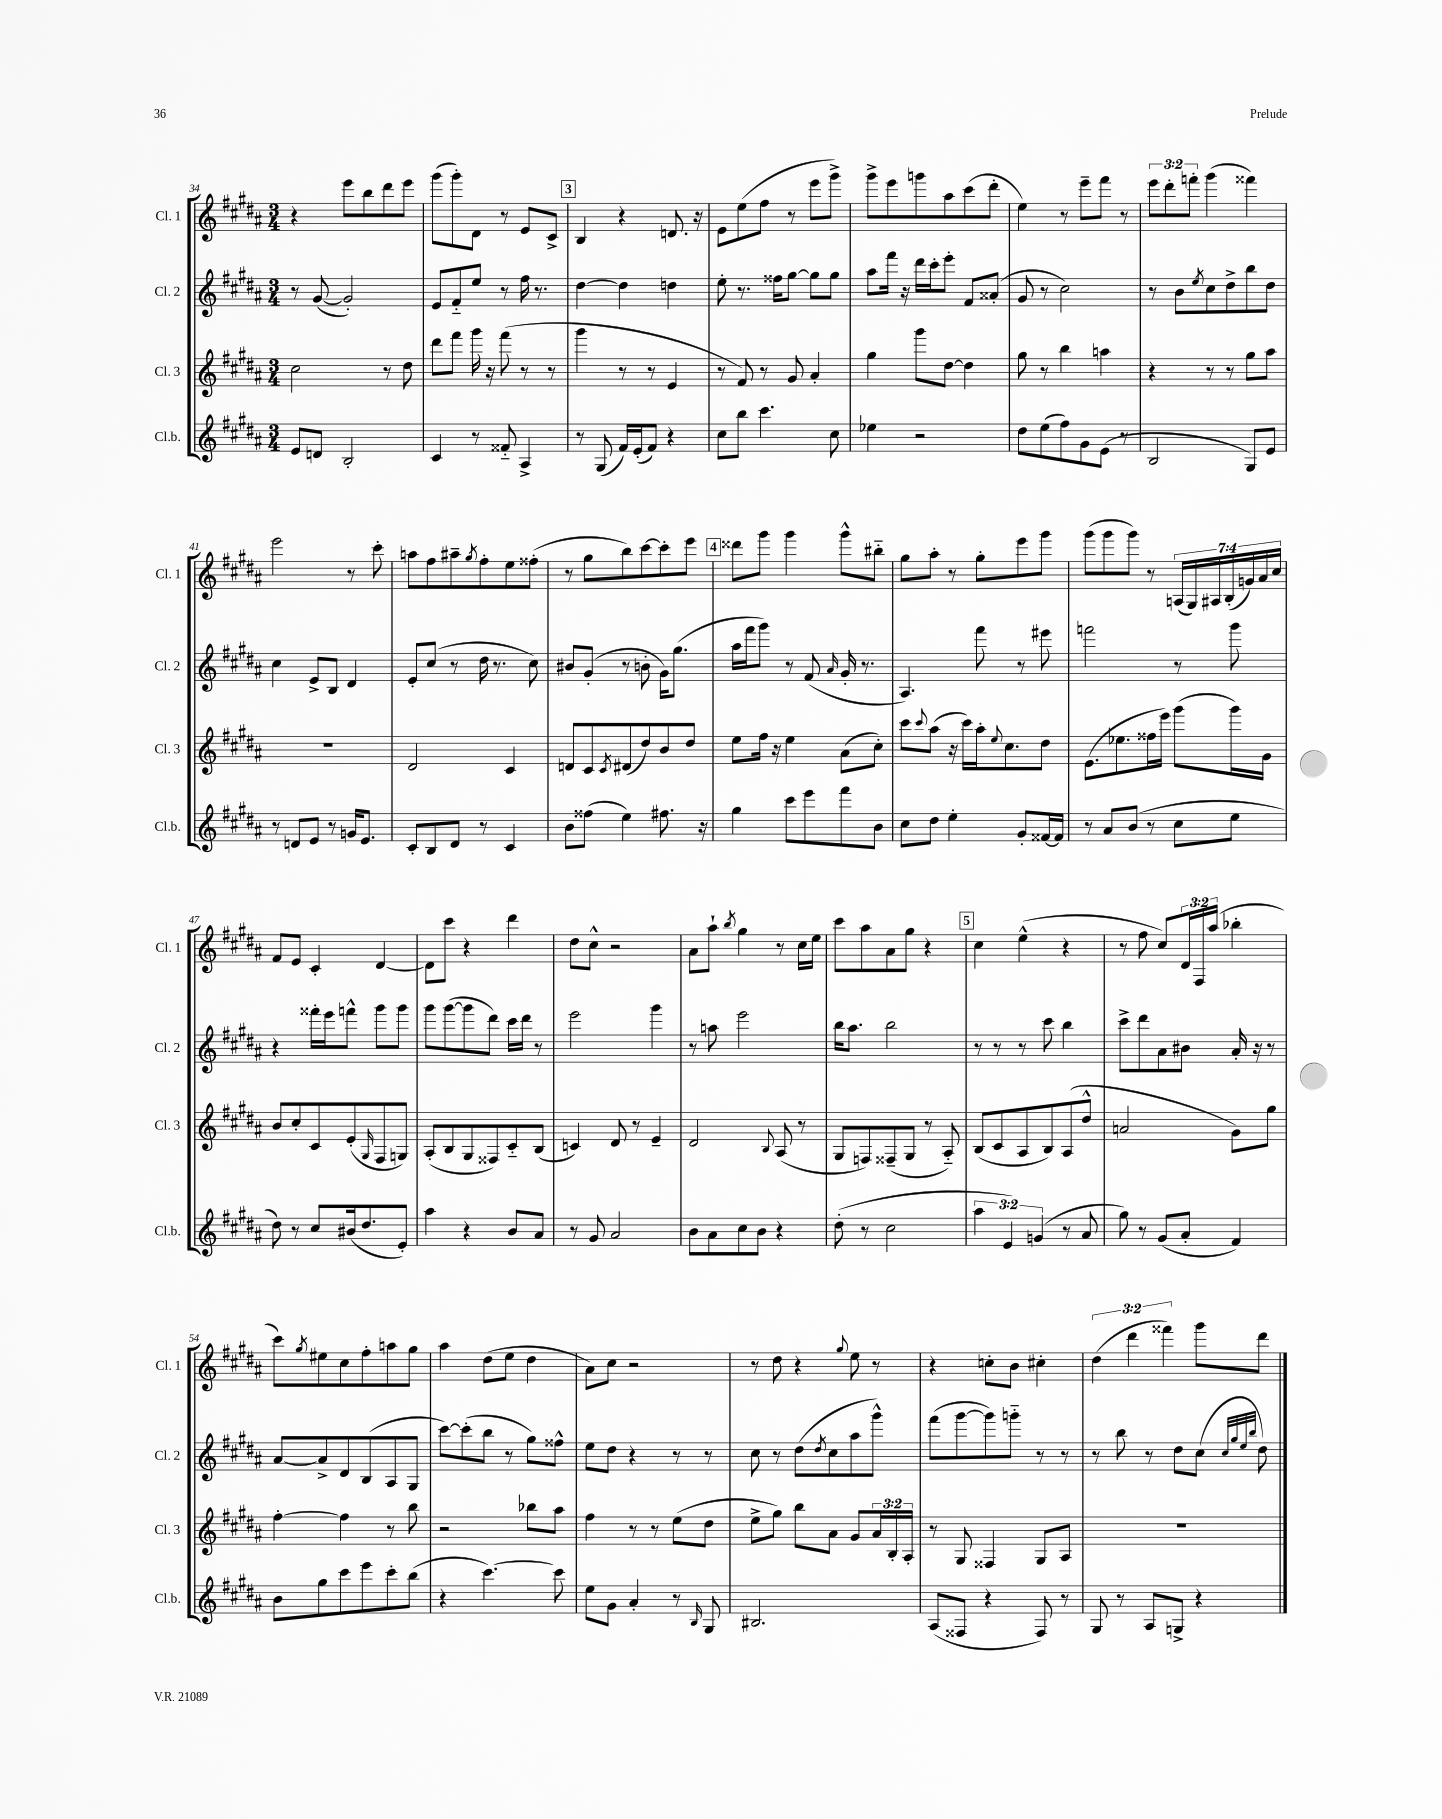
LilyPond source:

<<
\new StaffGroup <<
\new Staff = "s0" \with { instrumentName = "Cl. 1" shortInstrumentName = "Cl. 1" } {
    \clef treble \key b \major \numericTimeSignature \time 3/4 \override Staff.TupletNumber.text = #tuplet-number::calc-fraction-text
    r4 e'''8 b''8 dis'''8 e'''8 |
    gis'''8( gis'''8-.) dis'8 r8 e'8 cis'8-> |
    \mark \markup { \box "3" } b4 r4 d'8. r16 |
    e'8 e''8( fis''8 r8 e'''8 gis'''8->) |
    gis'''8-> e'''8 g'''8 ais''8 cis'''8( dis'''8-. |
    e''4) r8 e'''8-- fis'''8 r8 |
    \tuplet 3/2 { e'''8 dis'''8-. f'''8-. } gis'''4( fisis'''4) |
    e'''2 r8 cis'''8-. |
    a''8 fis''8 ais''8-- \acciaccatura { gis''8 } fis''8-. e''8 fisis''8-.( |
    r8 gis''8 b''8) cis'''8~ cis'''8-. e'''8 |
    \mark \markup { \box "4" } disis'''8 gis'''8 gis'''4 gis'''8-^ bis''8-_ |
    gis''8 ais''8-. r8 gis''8-. e'''8 gis'''8 |
    gis'''8( gis'''8 gis'''8) r8 \tuplet 7/4 { a16( gis16) ais16 b16-.( g'16) ais'16 cis''16 } |
    fis'8 e'8 cis'4-. dis'4~ |
    dis'8 cis'''8 r4 dis'''4 |
    dis''8 cis''8-^ r2 |
    ais'8 ais''8-! \acciaccatura { b''8 } gis''4 r8 cis''16 e''16 |
    cis'''8 ais''8 ais'8 gis''8 r4 |
    \mark \markup { \box "5" } cis''4 e''4-^( r4 |
    r8 fis''8 cis''8) \tuplet 3/2 { dis'16 fis16 ais''16( } bes''4-. |
    cis'''8) \acciaccatura { gis''8 } eis''8 cis''8 fis''8-. a''8 gis''8 |
    ais''4 dis''8( e''8 dis''4 |
    ais'8) cis''8 r2 |
    r8 dis''8 r4 \appoggiatura { gis''8 } e''8 r8 |
    r4 c''8-. b'8 cis''4-. |
    \tuplet 3/2 { dis''4( dis'''4 fisis'''4) } gis'''8 dis'''8 \bar "|." |
}
\new Staff = "s1" \with { instrumentName = "Cl. 2" shortInstrumentName = "Cl. 2" } {
    \clef treble \key b \major \numericTimeSignature \time 3/4
    r8 gis'8~( gis'2-.) |
    e'8 fis'8-_ e''8 r8 fis''16 r8. |
    \mark \markup { \box "3" } dis''4~ dis''4 d''4 |
    e''8-. r8. fisis''16 gis''8~ gis''8 gis''8 |
    ais''8 fis'''16 r16 dis'''16 cis'''16-. e'''8-. fis'8 aisis'8-.( |
    gis'8 r8 cis''2) |
    r8 b'8 \acciaccatura { e''8 } cis''8 dis''8-> b''8 dis''8 |
    cis''4 e'8-> b8 dis'4 |
    e'8-. cis''8( r8 dis''16 r8. cis''8) |
    bis'8 gis'8-.( r8 b'8-. gis'16) gis''8.( |
    \mark \markup { \box "4" } ais''16 fis'''16 gis'''8) r8 fis'8( \grace { ais'16 } gis'16-. r8. |
    ais4.) fis'''8 r8 eis'''8 |
    f'''2 r8 gis'''8 |
    r4 fisis'''16-. e'''16 f'''8-^ gis'''8 gis'''8 |
    gis'''8 gis'''8~( gis'''8 dis'''8) cis'''16 dis'''16 r8 |
    e'''2 gis'''4 |
    r8 a''8 e'''2 |
    b''16 ais''8. b''2 |
    \mark \markup { \box "5" } r8 r8 r8 cis'''8 b''4 |
    cis'''8-> dis'''8 ais'8 bis'8 ais'16-. r16 r8 |
    ais'8~ ais'8-> dis'8 b8( ais8 gis8 |
    cis'''8~) cis'''8-.( b''8 r8 gis''8) fisis''8-^ |
    e''8 dis''8 r4 r8 r8 |
    cis''8 r8 dis''8( \acciaccatura { dis''8 } cis''8 ais''8 gis'''8-^) |
    fis'''8( gis'''8~ gis'''8) g'''8-_ r8 r8 |
    r8 b''8 r8 dis''8 cis''8( \grace { cis''32 gis''32 e''32 b''32 } dis''8) \bar "|." |
}
\new Staff = "s2" \with { instrumentName = "Cl. 3" shortInstrumentName = "Cl. 3" } {
    \clef treble \key b \major \numericTimeSignature \time 3/4 \override Staff.TupletNumber.text = #tuplet-number::calc-fraction-text
    cis''2 r8 dis''8 |
    dis'''8 fis'''8 gis'''16 r16 fis'''8( r8 r8 |
    \mark \markup { \box "3" } gis'''4 r8 r8 e'4 |
    r8 fis'8) r8 gis'8 ais'4-. |
    gis''4 gis'''8 dis''8~ dis''4 |
    gis''8 r8 b''4 a''4 |
    r4 r8 r8 gis''8 ais''8 |
    R2. |
    dis'2 cis'4 |
    d'8 cis'8 \acciaccatura { cis'8 } dis'8( dis''8) b'8 dis''8 |
    \mark \markup { \box "4" } e''8 fis''16 r16 e''4 ais'8( cis''8-.) |
    cis'''8 \appoggiatura { cis'''8 } ais''8( r16 cis'''16) ais''16-. \appoggiatura { e''8 } cis''8. dis''8 |
    e'8.( ees''8. fisis''16 e'''16) gis'''8( gis'''16) gis'16 |
    b'8 cis''8-. cis'8 e'8-.( \grace { gis16 } fis8 g8) |
    ais8-.( b8 gis8 fisis8) cis'8-_ b8( |
    c'4) dis'8 r8 e'4-- |
    dis'2 \appoggiatura { b8 } ais8( r8 |
    gis8 f8) fisis8--( gis8 r8 ais8-_) |
    \mark \markup { \box "5" } b8( cis'8 ais8 b8) ais8( dis''8-^ |
    a'2 gis'8) gis''8 |
    fis''4~-. fis''4 r8 b''8 |
    r2 bes''8 ais''8 |
    fis''4 r8 r8 e''8( dis''8 |
    e''8-> gis''8) b''8 ais'8 gis'8 \tuplet 3/2 { ais'16 b16-. ais16-. } |
    r8 gis8 fisis4 gis8 ais8 |
    R2. \bar "|." |
}
\new Staff = "s3" \with { instrumentName = "Cl.b." shortInstrumentName = "Cl.b." } {
    \clef treble \key b \major \numericTimeSignature \time 3/4 \override Staff.TupletNumber.text = #tuplet-number::calc-fraction-text
    e'8 d'8 b2-. |
    cis'4 r8 fisis'8-_ ais4-> |
    \mark \markup { \box "3" } r8 gis8( fis'16) e'16-.( fis'8) r4 |
    cis''8 b''8 cis'''4. cis''8 |
    ees''4 r2 |
    dis''8 e''8( fis''8) gis'8 e'8( r8 |
    b2 gis8) e'8 |
    r8 d'8 e'8 r8 g'16 e'8. |
    cis'8-. b8 dis'8 r8 cis'4 |
    b'8 fisis''8( e''4) fis''8. r16 |
    \mark \markup { \box "4" } gis''4 cis'''8 e'''8 fis'''8 b'8 |
    cis''8 dis''8 e''4-. gis'8-. fisis'16~ fisis'16 |
    r8 ais'8 b'8( r8 cis''8 e''8 |
    dis''8) r8 cis''8 bis'16( dis''8. e'8-.) |
    ais''4 r4 b'8 ais'8 |
    r8 gis'8 ais'2 |
    b'8 ais'8 cis''8 b'8 r4 |
    dis''8-.( r8 cis''2 |
    \mark \markup { \box "5" } \tuplet 3/2 { ais''4 e'4) g'4( } r8 ais'8 |
    gis''8) r8 gis'8( ais'8-. fis'4) |
    b'8 gis''8 cis'''8 e'''8 cis'''8-. b''8( |
    r4 cis'''4.~) cis'''8 |
    e''8 gis'8 ais'4-. r8 \grace { b16 } gis8 |
    bis2. |
    ais8( fisis8 r4 fisis8) r8 |
    gis8 r8 ais8 g8-> r4 \bar "|." |
}
>>
>>
\layout { \context { \Score currentBarNumber = #34 } }
